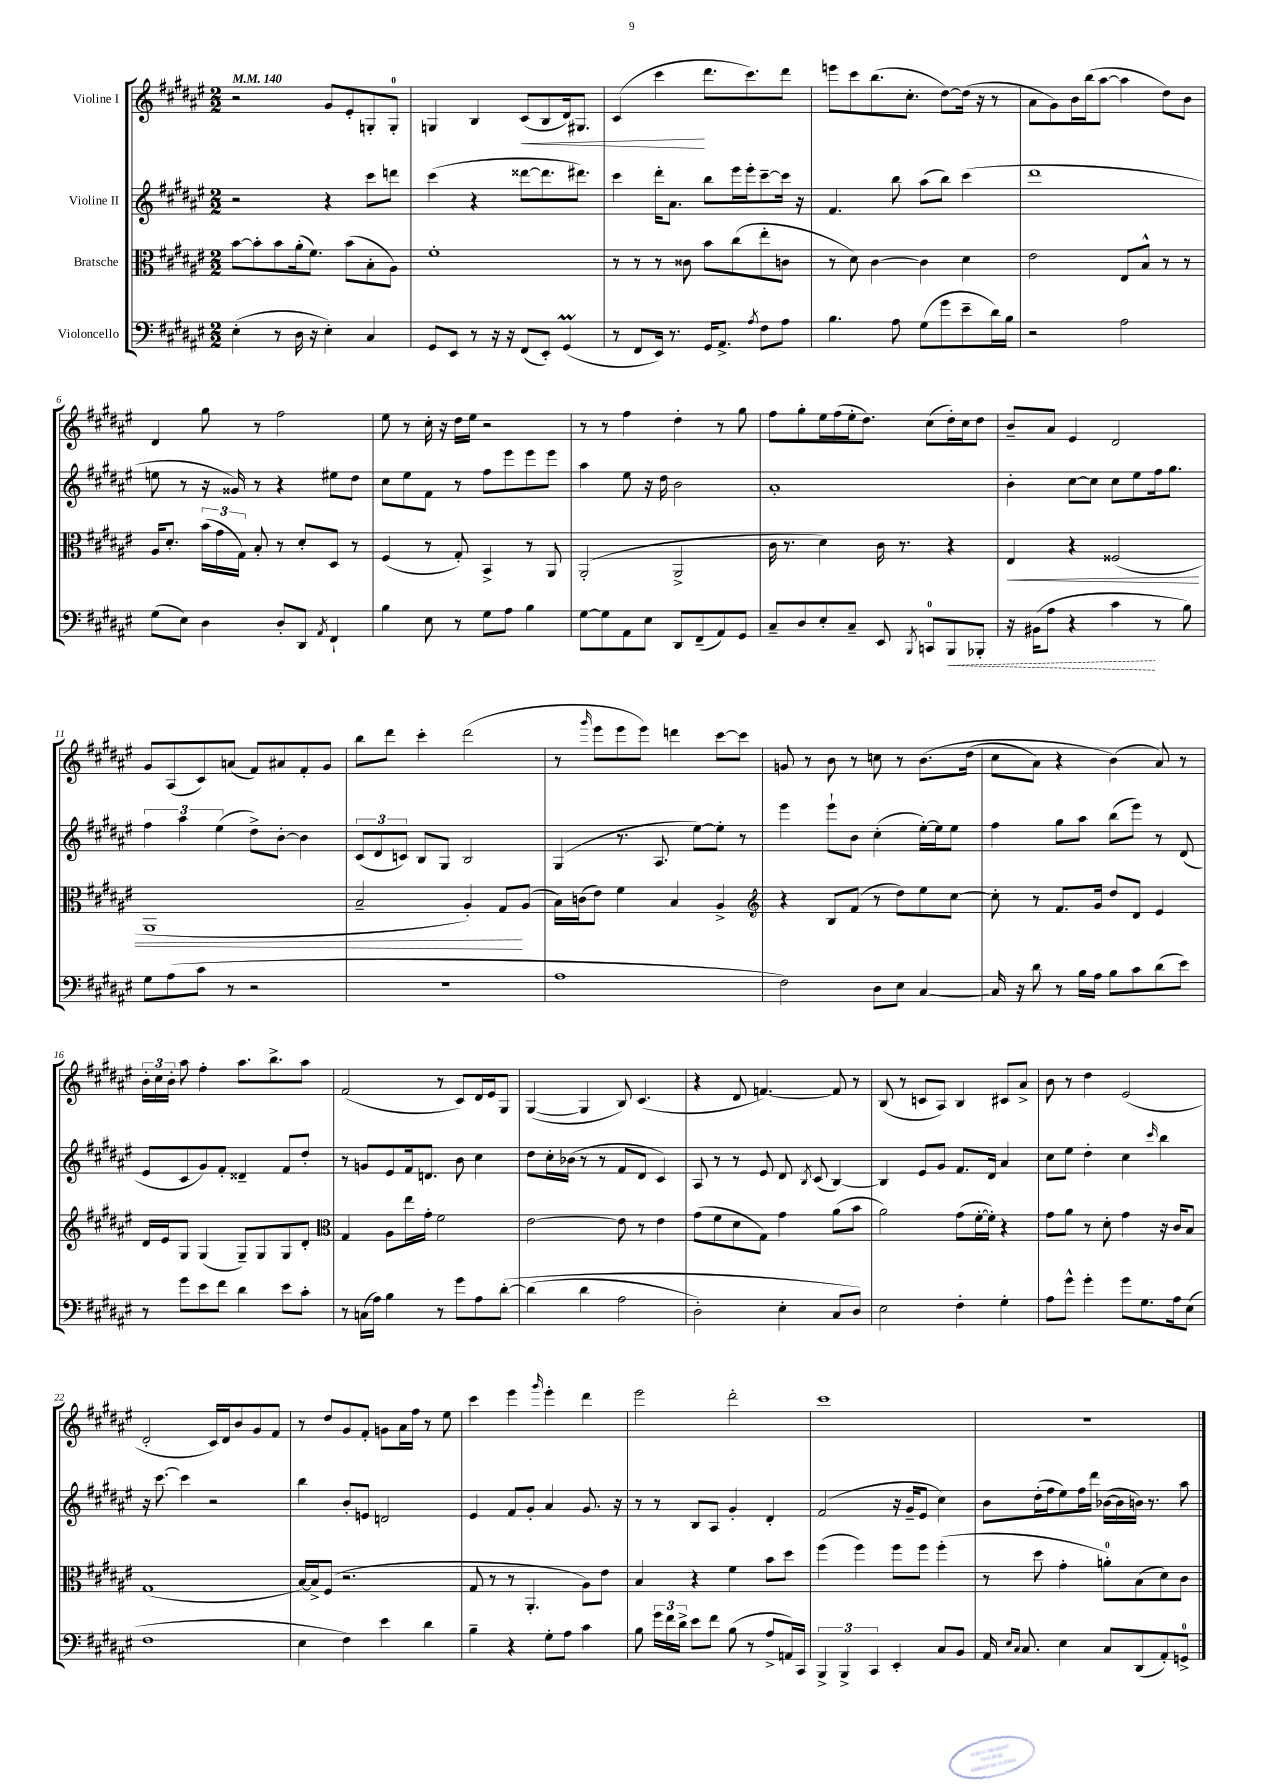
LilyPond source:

<<
\new StaffGroup <<
\new Staff = "s0" \with { instrumentName = "Violine I" } {
    \clef treble \key fis \major \numericTimeSignature \time 2/2 \tempo 4 = 140
    \autoBeamOff r2 gis'8[ eis'8-. g8-. g8]-0-. |
    g4 b4 cis'8[\<( b8 dis'16) gis8.] |
    cis'4( cis'''4\! dis'''8.[ cis'''8.) dis'''8] |
    e'''8[ cis'''8 b''8.( cis''8.]-. dis''8[~) dis''16]( r16 r8 |
    ais'8[ gis'8) b'16 b''16( ais''8]~ ais''4 dis''8[) b'8] |
    dis'4 gis''8 r8 fis''2 |
    eis''8 r8 cis''16-. r16 dis''16[ eis''16] r2 |
    r8 r8 fis''4 dis''4-. r8 gis''8 |
    fis''8[ gis''8-. eis''16 fis''16( eis''16-. dis''8.]) cis''8[( dis''16-.) cis''16 dis''8] |
    b'8[-- ais'8] eis'4 dis'2 |
    gis'8[ ais8( cis'8) a'8]( fis'8[) ais'8 fis'8-. gis'8] |
    b''8[ dis'''8] cis'''4-. dis'''2( |
    r8 \grace { gis'''16 } eis'''8[ eis'''8 eis'''8]) d'''4 cis'''8[~ cis'''8] |
    g'8 r8 b'8 r8 c''8 r8 b'8.[\( dis''16]( |
    cis''8[ ais'8]) r4 b'4(\) ais'8) r8 |
    \tuplet 3/2 { b'16[-. cis''16 b'16]-. } ais''8 fis''4-. ais''8.[ b''8.-> ais''8] |
    fis'2( r8 cis'8[) dis'16 eis'16 gis8] |
    gis4~( gis4 b8) cis'4.( |
    r4 dis'8 f'4.~) f'8 r8 |
    b8( r8 c'8[ ais8]) b4 cis'8[ ais'8]-> |
    b'8 r8 dis''4 eis'2( |
    dis'2-. cis'16[) dis'16 b'8 gis'8 fis'8] |
    r8 dis''8[ gis'8 fis'8]-. g'8[ ais'16 fis''16] r8 eis''8 |
    cis'''4 eis'''4 \grace { gis'''16 } eis'''4-. dis'''4 |
    eis'''2 dis'''2-. |
    cis'''1 |
    r1 \bar "|." |
}
\new Staff = "s1" \with { instrumentName = "Violine II" } {
    \clef treble \key fis \major \numericTimeSignature \time 2/2
    \autoBeamOff r2 r4 cis'''8[ d'''8] |
    cis'''4( r4 disis'''8[~ disis'''8. dis'''8.]) |
    cis'''4 dis'''16[-. ais'8.] b''8[ eis'''16 eis'''16-. cis'''8~-- cis'''16] r16 |
    fis'4. b''8 ais''8[( b''8]) cis'''4( |
    dis'''1 |
    e''8 r8 r16 gisis'16) r8 r4 eis''8[ dis''8] |
    cis''8[ eis''8 fis'8] r8 fis''8[ eis'''8 eis'''8 eis'''8] |
    ais''4 eis''8 r16 dis''16 b'2 |
    ais'1-. |
    b'4-. cis''8[~ cis''8] cis''8[ eis''8 fis''16 gis''8.] |
    \tuplet 3/2 { fis''4 ais''4 eis''4( } dis''8[->) b'8]~-. b'4 |
    \tuplet 3/2 { cis'8[( dis'8 c'8]) } b8[ gis8] b2 |
    gis4( r8. ais8. eis''8[~) eis''8]-. r8 |
    eis'''4 eis'''8[-! b'8] cis''4-.( eis''16[~-.) eis''16 eis''8] |
    fis''4 gis''8[ ais''8] b''8[( eis'''8]) r8 dis'8( |
    eis'8[ cis'8 gis'8) fis'8]-. disis'4-- fis'8[ dis''8]-. |
    r8 g'8[ eis'8 fis'16 d'8.] b'8 cis''4 |
    dis''8[ cis''16-. bes'16]( r8 r8 fis'8[ dis'8] cis'4) |
    ais8 r8 r8 eis'8 dis'8 \acciaccatura { b8 } cis'8( b4~) |
    b4 eis'8[ gis'8] fis'8.[ dis'16] ais'4 |
    cis''8[ eis''8] dis''4-. cis''4 \grace { cis'''16 } b''4 |
    r16 cis'''8.~ cis'''4 r2 |
    b''4 b'8[-. e'8] d'2 |
    eis'4 fis'8[ gis'8]-. ais'4 gis'8. r16 |
    r8 r8 b8[ ais8] gis'4-. dis'4-. |
    fis'2( r16 gis'16[-- eis'8] cis''4) |
    b'8[ dis''16-.( fis''16 eis''8) fis''16 dis'''16] bes'16[~( bes'16 b'16]) r8. ais''8 \bar "|." |
}
\new Staff = "s2" \with { instrumentName = "Bratsche" } {
    \clef alto \key fis \major \numericTimeSignature \time 2/2
    \autoBeamOff b'8[~ b'8-. b'8 ais'16-.( fis'8.]) b'8[( b8-. ais8]) |
    fis'1-. |
    r8 r8 r8 cisis'8 b'8[ cis''8( eis''8-. c'8] |
    r8 dis'8) cis'4~ cis'4 dis'4 |
    eis'2 eis8[ b8]-^ r8 r8 |
    ais16[ dis'8.]-. \tuplet 3/2 { b'16[( gis'16 gis16]) } b8-. r8 dis'8[-. dis8] r8 |
    fis4( r8 gis8-.) b,4-> r8 ais,8 |
    ais,2-.( ais,2-> |
    cis'16 r8. dis'4) cis'16 r8. r4 |
    eis4\< r4 fisis2( |
    ais,1 |
    b2-- ais4-.) gis8[\! ais8]( |
    b16[) c'16( eis'8]) fis'4 b4 ais4-> |
    \clef treble r4 b8[ fis'8]( r8 dis''8[) eis''8 cis''8]~ |
    cis''8-. r8 fis'8.[ gis'16] dis''8[ dis'8] eis'4 |
    dis'16[ eis'16 gis8] gis4( gis8[--) gis8 gis8 dis'8]-. |
    \clef alto gis4 ais8[ eis''16 gis'16]-. fis'2 |
    eis'2~ eis'8 r8 eis'4 |
    gis'8[( fis'8 dis'8 gis8]) gis'4 ais'8[( b'8] |
    ais'2) gis'8[( fis'16~-. fis'16]-.) r4 |
    gis'8[ ais'8] r8 dis'8-. gis'4 r16 cis'16[ b8] |
    gis1( |
    b16[~) b16-> fis8]( r2. |
    gis8 r8 r8 ais,4.-. ais8[) eis'8] |
    b4 r4 fis'4 b'8[ dis''8] |
    fis''4( fis''4) fis''8[ fis''8] fis''4-.( |
    r8 dis''8 gis'4-. a'8[-0-.) b8( dis'8) cis'8] \bar "|." |
}
\new Staff = "s3" \with { instrumentName = "Violoncello" } {
    \clef bass \key fis \major \numericTimeSignature \time 2/2
    \autoBeamOff eis4-.( r8 dis16 r16 eis4-.) cis4 |
    gis,8[ eis,8] r8 r16 r16 fis,8[( eis,8]-.) gis,4\prall( |
    r8 fis,8[ eis,16]) r8. gis,16[ ais,8.]-> \acciaccatura { ais8 } fis8[ ais8] |
    b4. ais8 gis8[( gis'8 eis'8-- dis'16) b16] |
    r2 ais2 |
    gis8[( eis8]) dis4 dis8[-. dis,8] \acciaccatura { ais,8 } fis,4-! |
    b4 eis8 r8 gis8[ ais8] b4 |
    gis8[~ gis8 ais,8 eis8] dis,8[ fis,8--( ais,8) gis,8] |
    cis8[-- dis8 eis8-. cis8]-- eis,8 \acciaccatura { b,,8 } c,8[-0 \once \override Hairpin.style = #'dashed-line b,,8\< bes,,8]-. |
    r16 bis,16[( ais8] r4 cis'4\! r8 b8) |
    gis8[ ais8( cis'8] r8 r2 |
    r1 |
    ais1 |
    fis2) dis8[ eis8] cis4~ |
    cis16 r16 dis'8 r8 b16[ ais16] b8[ cis'8 dis'8( eis'8]) |
    r8 gis'8[ eis'8 fis'8] dis'4 eis'8[ cis'8]-. |
    r8 c16[( ais16]) b4 r8 gis'8[ ais8 dis'8]~-.\( |
    dis'4( dis'4 ais2 |
    dis2-.) eis4-. cis8[ dis8]\) |
    eis2 fis4-. gis4-. |
    ais8[ gis'8]-^ gis'4-. gis'8[ gis8. ais16 eis8]( |
    fis1 |
    eis4 fis4) eis'4 dis'4 |
    b4-- r4 gis8[-. ais8] cis'4 |
    b8 \tuplet 3/2 { gis'16[ fis'16 dis'16]-> } eis'8[ fis'8] b8( r8 ais8[-> a,16) cis,16] |
    \tuplet 3/2 { b,,4-> b,,4-> cis,4 } eis,4-. cis8[ b,8] |
    ais,16 \grace { eis16[ cis16] } cis8. eis4 cis8[ dis,8( ais,8-.) g,8]-0-> \bar "|." |
}
>>
>>
